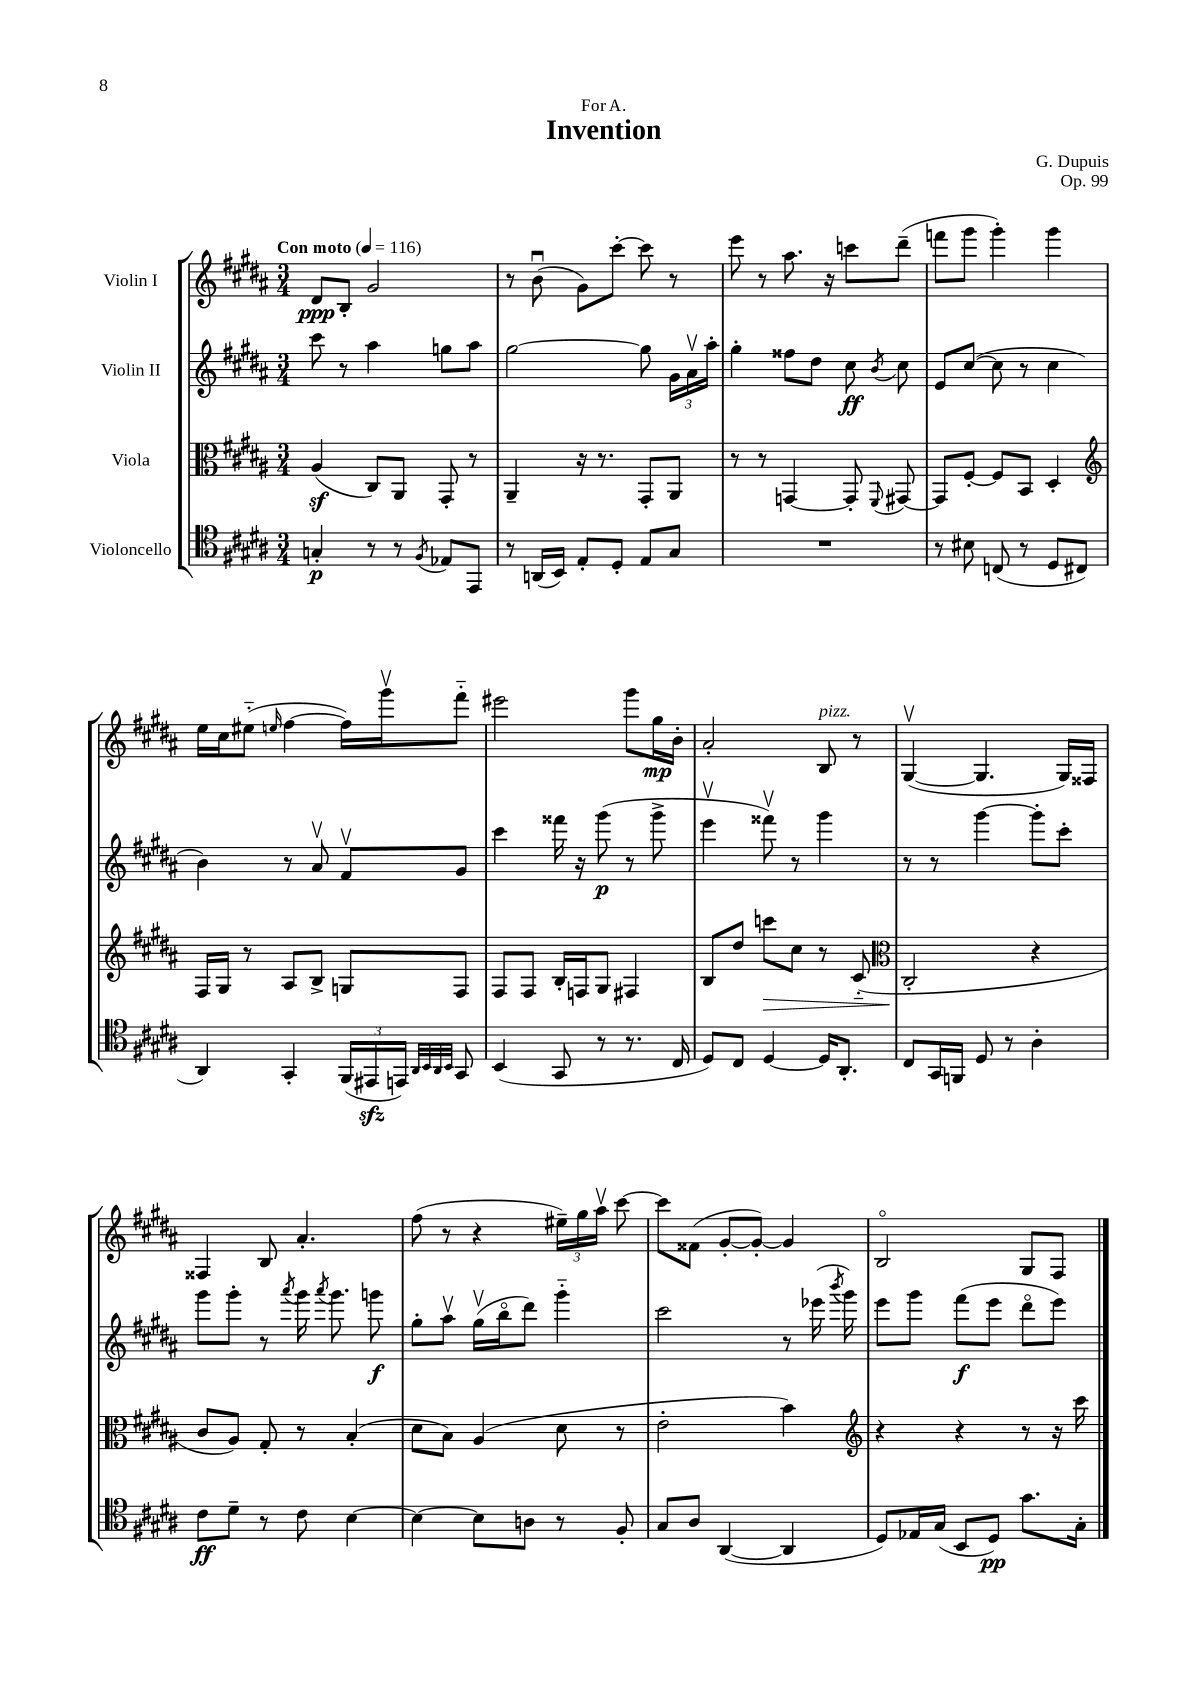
\header { title = "Invention" composer = "G. Dupuis" dedication = "For A." opus = "Op. 99" }
<<
\new StaffGroup <<
\new Staff = "s0" \with { instrumentName = "Violin I" } {
    \clef treble \key b \major \numericTimeSignature \time 3/4 \tempo "Con moto" 4 = 116
    \autoBeamOff dis'8[\ppp b8]-. gis'2 |
    r8 b'8\downbow( gis'8[) cis'''8]~-. cis'''8 r8 |
    e'''8 r8 ais''8. r16 c'''8[ dis'''8]--( |
    f'''8[ gis'''8] gis'''4-.) gis'''4 |
    e''16[ cis''16 eis''8]-_( \grace { e''16 } fis''4~ fis''16[) gis'''16\upbow fis'''8]-_ |
    eis'''2 gis'''8[ gis''16\mp b'16]-. |
    ais'2-. b8^\markup { \italic "pizz." } r8 |
    gis4~\upbow( gis4. gis16[) fisis16] |
    fisis4 b8 ais'4.-. |
    fis''8( r8 r4 \tuplet 3/2 { eis''16[--) gis''16 ais''16]\upbow } cis'''8~ |
    cis'''8[ fisis'8]( gis'8[~-. gis'8]~-.) gis'4 |
    b2\flageolet gis8[ fis8] \bar "|." |
}
\new Staff = "s1" \with { instrumentName = "Violin II" } {
    \clef treble \key b \major \numericTimeSignature \time 3/4
    \autoBeamOff cis'''8 r8 ais''4 g''8[ ais''8] |
    gis''2~ gis''8 \tuplet 3/2 { gis'16[ ais'16\upbow ais''16]-. } |
    gis''4-. fisis''8[ dis''8] cis''8\ff \acciaccatura { b'8 } cis''8 |
    e'8[ cis''8]~( cis''8 r8 cis''4 |
    b'4) r8 ais'8\upbow fis'8[\upbow gis'8] |
    cis'''4 fisis'''16 r16 gis'''8\p( r8 gis'''8-> |
    e'''4\upbow fisis'''8\upbow) r8 gis'''4 |
    r8 r8 gis'''4~ gis'''8[-. cis'''8]-. |
    gis'''8[ gis'''8]-. r8 \acciaccatura { ais'''8 } gis'''16 \acciaccatura { ais'''8 } gis'''8. g'''8\f |
    gis''8[-. ais''8]\upbow gis''16[\upbow( b''16\flageolet dis'''8]) gis'''4-_ |
    cis'''2 r8 ees'''16( \acciaccatura { b'''8 } gis'''16) |
    e'''8[ gis'''8] fis'''8[\f( e'''8] dis'''8[\flageolet e'''8]) \bar "|." |
}
\new Staff = "s2" \with { instrumentName = "Viola" } {
    \clef alto \key b \major \numericTimeSignature \time 3/4
    \autoBeamOff ais4\sf( cis8[) ais,8] gis,8-. r8 |
    ais,4-- r16 r8. gis,8[-. ais,8] |
    r8 r8 g,4~ g,8-. \appoggiatura { fis,8 } gis,8~ |
    gis,8[ fis8]~-. fis8[ b,8] dis4-. |
    \clef treble fis16[ gis16] r8 ais8[ b8]-> g8[ fis8] |
    fis8[ fis8] b16[-. f16 gis8] fis4 |
    b8[ dis''8] c'''8[\> cis''8] r8 cis'8-_( |
    \clef alto cis2-.\! r4 |
    cis'8[ ais8]) gis8-. r8 b4-.( |
    dis'8[ b8]) ais4( dis'8 r8 |
    e'2-. b'4) |
    \clef treble r4 r4 r8 r16 cis'''16 \bar "|." |
}
\new Staff = "s3" \with { instrumentName = "Violoncello" } {
    \clef tenor \key b \major \numericTimeSignature \time 3/4
    \autoBeamOff g4-.\p r8 r8 \acciaccatura { fis8 } ees8[ e,8] |
    r8 a,16[( b,16]) e8[-. dis8]-. e8[ gis8] |
    R2. |
    r8 bis8 c8( r8 dis8[ cis8] |
    ais,4) gis,4-. \tuplet 3/2 { fis,16[( eis,16\sfz e,16]) } \grace { ais,32[ b,32 ais,32 b,32] } gis,8 |
    b,4( gis,8 r8 r8. cis16 |
    dis8[) cis8] dis4~ dis16[ ais,8.]-. |
    cis8[ gis,16 f,16] dis8 r8 ais4-. |
    cis'8[\ff dis'8]-- r8 cis'8 b4~ |
    b4~ b8[ a8] r8 fis8-. |
    gis8[ ais8] ais,4~( ais,4 |
    dis8[) ees16 gis16]( b,8[ dis8]\pp) gis'8.[ gis16]-. \bar "|." |
}
>>
>>
\layout { \context { \Score \remove "Bar_number_engraver" } }
